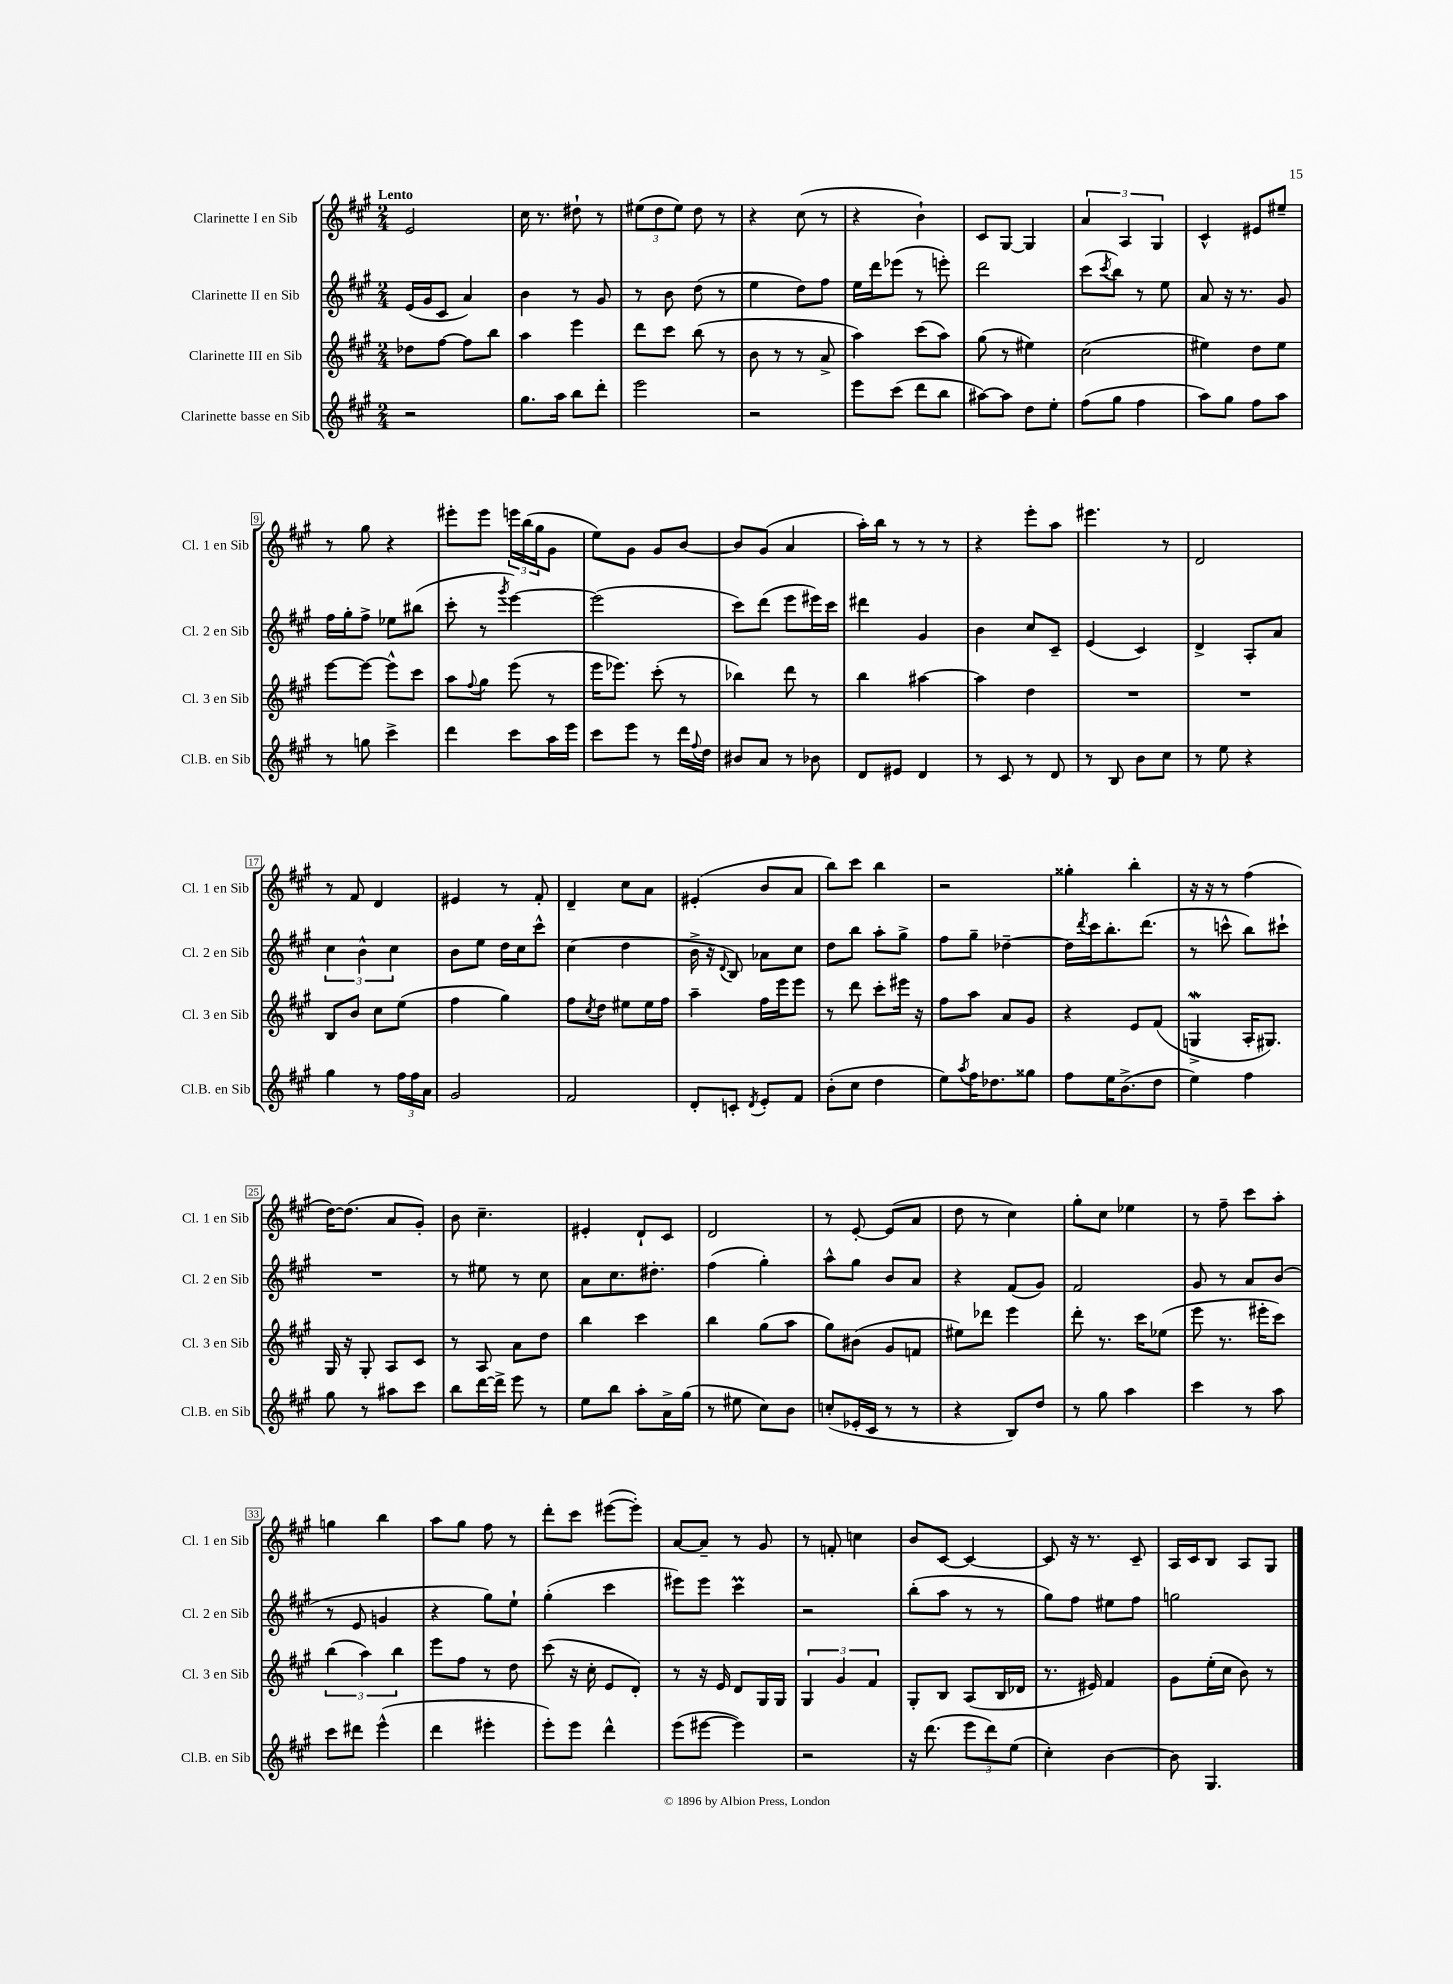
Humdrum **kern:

**kern	**kern	**kern	**kern
*part4	*part3	*part2	*part1
*staff4	*staff3	*staff2	*staff1
*I"Clarinette basse en Sib	*I"Clarinette III en Sib	*I"Clarinette II en Sib	*I"Clarinette I en Sib
*I'Cl.B. en Sib	*I'Cl. 3 en Sib	*I'Cl. 2 en Sib	*I'Cl. 1 en Sib
*clefG2	*clefG2	*clefG2	*clefG2
*k[f#c#g#]	*k[f#c#g#]	*k[f#c#g#]	*k[f#c#g#]
*M2/4	*M2/4	*M2/4	*M2/4
=1	=1	=1	=1
!	!	!	!LO:TX:a:B:t=Lento
2r	8dd-X\L	(16e/LL	2e/
.	.	16g#/J	.
.	[8ff#\J	8c#/J	.
.	8ff#\L]	4a/)	.
.	8bb\J	.	.
=2	=2	=2	=2
8.gg#\L	4aa\	4b\	16cc#\
.	.	.	8.r
16aa\Jk	.	.	.
8bb\L	4eee\	8r	8dd#X`\
8ddd'\J	.	8g#/	8r
=3	=3	=3	=3
2eee\	8ddd\L	8r	(12ee#X\L
.	.	.	12dd\
.	8ccc#\J	8b\	.
.	.	.	12ee#\J)
.	(8bb\	(8dd\	8dd\
.	8r	8r	8r
=4	=4	=4	=4
2r	8b\	4ee\	4r
.	8r	.	.
.	8r	8dd\L)	(8cc#\
.	8a^/	8ff#\J	8r
=5	=5	=5	=5
8eee\L	4aa\)	16ee\LL	4r
.	.	16ddd\J	.
(8ccc#\J	.	(8eee-X\J	.
8ddd\L	(8ccc#\L	8r	4b`\)
8bb\J	8aa\J)	8eeen'\)	.
=6	=6	=6	=6
[8aa#X\L)	(8gg#\	2ddd\	8c#/L
8aa#\J]	8r	.	[8G#/J
8dd\L	4ee#X\)	.	4G#/]
8ee'\J	.	.	.
=7	=7	=7	=7
(8ff#\L	(2cc#\	(8ccc#\L	6a/
.	.	8qccc#/	.
8gg#\J	.	8bb\J)	.
.	.	.	6A/
4ff#\	.	8r	.
.	.	.	6G#/
.	.	8ee\	.
=8	=8	=8	=8
8aa\L)	4ee#X\)	8a/	4c#^^/
8gg#\J	.	16r	.
.	.	8.r	.
8ff#\L	8dd\L	.	8e#X/L
8aa\J	8ee#\J	8g#/	8ee#X~/J
!!LO:LB:g=z
=9	=9	=9	=9
8r	[8eee\L	16ff#\LL	8r
.	.	16gg#'\J	.
8ggn\	8eee\J_	8ff#^\J	8gg#\
4ccc#^\	8eee^^\L]	8ee-X\L	4r
.	8ccc#\J	(8bb#X\J	.
=10	=10	=10	=10
4ddd\	8aa\L	8ccc#'\	8eee#X'\L
.	8qqff#/	.	.
.	8gg#\J	8r	8eee#\J
.	.	8qggg#/	.
8ccc#\L	(8eee\	[4eee\)	24eeen\LL
.	.	.	(24bb\
.	.	.	24gg#\J
16aa\L	8r	.	8g#\J
16eee\JJ	.	.	.
=11	=11	=11	=11
8ccc#\L	16eee\KL	(2eee\]	8ee\L)
.	8.eee-X\J)	.	.
8eee\J	.	.	8g#\J
8r	(8ccc#'\	.	8g#/L
16ddd\LL	8r	.	[8b/J
8qqff#/	.	.	.
16dd\JJ	.	.	.
=12	=12	=12	=12
8b#X/L	4bb-X\)	8ccc#\L)	8b/L]
8a/J	.	(8ddd\J	(8g#/J
8r	8ddd\	8eee\L	4a/
8b-X\	8r	16eee#X\L)	.
.	.	16ccc#\JJ	.
=13	=13	=13	=13
8d/L	4bb\	4ddd#X\	16aa'\LL)
.	.	.	16bb\JJ
8e#X/J	.	.	8r
4d/	[4aa#X\	4g#/	8r
.	.	.	8r
=14	=14	=14	=14
8r	4aa#\]	4b\	4r
8c#/	.	.	.
8r	4dd\	8cc#/L	8eee'\L
8d/	.	8c#~/J	8aa\J
=15	=15	=15	=15
8r	2r	(4e/	4.eee#X\
8B/	.	.	.
8b\L	.	4c#/)	.
8cc#\J	.	.	8r
=16	=16	=16	=16
8r	2r	4d^/	2d/
8ee\	.	.	.
4r	.	8A'/L	.
.	.	8a/J	.
!!LO:LB:g=z
=17	=17	=17	=17
4gg#\	8B/L	6cc#\	8r
.	8b/J	.	8f#/
.	.	6b^^\	.
8r	8cc#\L	.	4d/
.	.	6cc#\	.
24ff#\LL	(8ee\J	.	.
24ff#\	.	.	.
24a\JJ	.	.	.
=18	=18	=18	=18
2g#/	4ff#\	8b\L	4e#X/
.	.	8ee\J	.
.	4gg#\)	16dd\LL	8r
.	.	16cc#\J	.
.	.	8ccc#^^\J	8f#'/
=19	=19	=19	=19
2f#/	8ff#\L	(4cc#\	4d~/
.	8qcc#/	.	.
.	8dd\J	.	.
.	8ee#X\L	4dd\	8cc#\L
.	16ee#\L	.	8a\J
.	16ff#\JJ	.	.
=20	=20	=20	=20
8d'/L	4aa~\	16b^\	(4e#X'/
.	.	16r	.
.	.	8qqd/	.
8cn'/J	.	8B/)	.
8qd/	.	.	.
8e'/L	16ff#\LL	8a-X\L	8b/L
.	16eee\J	.	.
8f#/J	8eee\J	8cc#\J	8a/J
=21	=21	=21	=21
(8b'\L	8r	8dd\L	8bb\L)
8cc#\J	8ddd\	8bb\J	8ccc#\J
4dd\	8ccc#'\L	8aa'\L	4bb\
.	16eee#X\Jk	8gg#^\J	.
.	16r	.	.
=22	=22	=22	=22
8ee\L)	8ff#\L	8ff#\L	2r
8qaa/	.	.	.
16ff#\K	8aa\J	8gg#~\J	.
8.dd-X\	.	.	.
.	8a/L	[4dd-X~\	.
8gg##X\J	8g#/J	.	.
=23	=23	=23	=23
8ff#\L	4r	16dd-\LL]	4gg##X'\
.	.	8qddd/	.
.	.	16ccc#\J	.
16ee\K	.	8.bb'\	.
(8.b^\	.	.	.
.	8e/L	.	4bb'\
.	.	(8.ddd\J	.
8dd\J	(8f#/J	.	.
=24	=24	=24	=24
4ee\)	4Gnw^/	8r	16r
.	.	.	16r
.	.	8cccn^^\	8r
4ff#\	16A'/KL	8bb\L)	(4ff#\
.	8.G#X/J)	.	.
.	.	8ccc#X`\J	.
!!LO:LB:g=z
=25	=25	=25	=25
8gg#\	16G#/	2r	[16dd\KL)
.	16r	.	(8.dd\J]
8r	8G#'/	.	.
8aa#X\L	8A/L	.	8a/L
8ccc#\J	8c#/J	.	8g#'/J)
=26	=26	=26	=26
8bb\L	8r	8r	8b\
[16ddd\L	8A/	8ee#X\	4.cc#~\
16ddd^\JJ]	.	.	.
8eee\	8a\L	8r	.
8r	8dd\J	8cc#\	.
=27	=27	=27	=27
8ee\L	4bb\	8a\L	4e#X'/
8bb\J	.	8.cc#\	.
8aa'\L	4ccc#\	.	8d`/L
.	.	8.dd#X'\J	.
16a^\L	.	.	8c#/J
(16gg#\JJ	.	.	.
=28	=28	=28	=28
8r	4bb\	(4ff#\	2d/
8ee#X\	.	.	.
8cc#\L)	(8gg#\L	4gg#'\)	.
8b\J	8aa\J	.	.
=29	=29	=29	=29
(8ccn'/L	8gg#\L)	8aa^^\L	8r
16e-X'/L	(8b#X\J	8gg#\J	[8e'/
16c#/JJ	.	.	.
8r	8g#/L	8b/L	(8e/L]
8r	8fn/J	8a/J	8a/J
=30	=30	=30	=30
4r	8ee#X\L)	4r	8dd\
.	8ddd-X\J	.	8r
8B/L)	4eee\	(8f#/L	4cc#\)
8dd/J	.	8g#/J)	.
=31	=31	=31	=31
8r	8ddd'\	2f#/	8gg#'\L
8gg#\	8.r	.	8cc#\J
4aa\	.	.	4ee-X\
.	16ccc#\KL	.	.
.	(8ee-X\J	.	.
=32	=32	=32	=32
4ccc#\	8eee\	8g#/	8r
.	8.r	8r	8ff#~\
8r	.	8a/L	8ccc#\L
.	16eee#X'\KL	.	.
8aa\	8ccc#\J)	(8b/J	8aa'\J
!!LO:LB:g=z
=33	=33	=33	=33
8ccc#\L	(6bb\	8r	4ggn\
8ddd#X\J	.	8e/	.
.	6aa\)	.	.
(4eee^^\	.	4gn/	4bb\
.	6bb\	.	.
=34	=34	=34	=34
4ddd\	8eee\L	4r	8aa\L
.	8ff#\J	.	8gg#\J
4eee#X'\	8r	8gg#\L)	8ff#\
.	8dd\	8ee`\J	8r
=35	=35	=35	=35
8eee'\L)	(8ccc#\	(4gg#'\	8ddd'\L
8eee\J	16r	.	8ccc#\J
.	16cc#'\	.	.
4ddd^^\	8e/L	4ccc#\	([8eee#X\L
.	8d'/J)	.	8eee#'\J])
=36	=36	=36	=36
(8eee\L	8r	8eee#X\L)	[8a/L
[8eee#X\J	16r	8eee#\J	8a~/J]
.	16e/	.	.
4eee#\])	8d/L	4ccc#m\	8r
.	16G#/L	.	8g#/
.	16G#/JJ	.	.
=37	=37	=37	=37
2r	6G#/	2r	8r
.	.	.	8fn'/
.	6g#/	.	.
.	.	.	4ccn\
.	6f#/	.	.
=38	=38	=38	=38
16r	8G#'/L	(8bb'\L	8b/L
(8.ddd\	.	.	.
.	8B/J	8aa\J	[8c#/J
12eee\L	(8A/L	8r	4c#/_
12ddd\)	.	.	.
.	16B/L	8r	.
(12ee\J	.	.	.
.	16d-X/JJ	.	.
=39	=39	=39	=39
4cc#'\)	8.r	8gg#\L)	8c#/]
.	.	8ff#\J	16r
.	16e#X/)	.	8.r
[4b\	4f#/	8ee#X\L	.
.	.	8ff#\J	8c#~/
=40	=40	=40	=40
8b\]	8g#\L	2ggn\	16A/LL
.	.	.	16c#/J
4.G#/	(16ee'\L	.	8B/J
.	16cc#\JJ	.	.
.	8b\)	.	8A/L
.	8r	.	8G#/J
==	==	==	==
*-	*-	*-	*-
